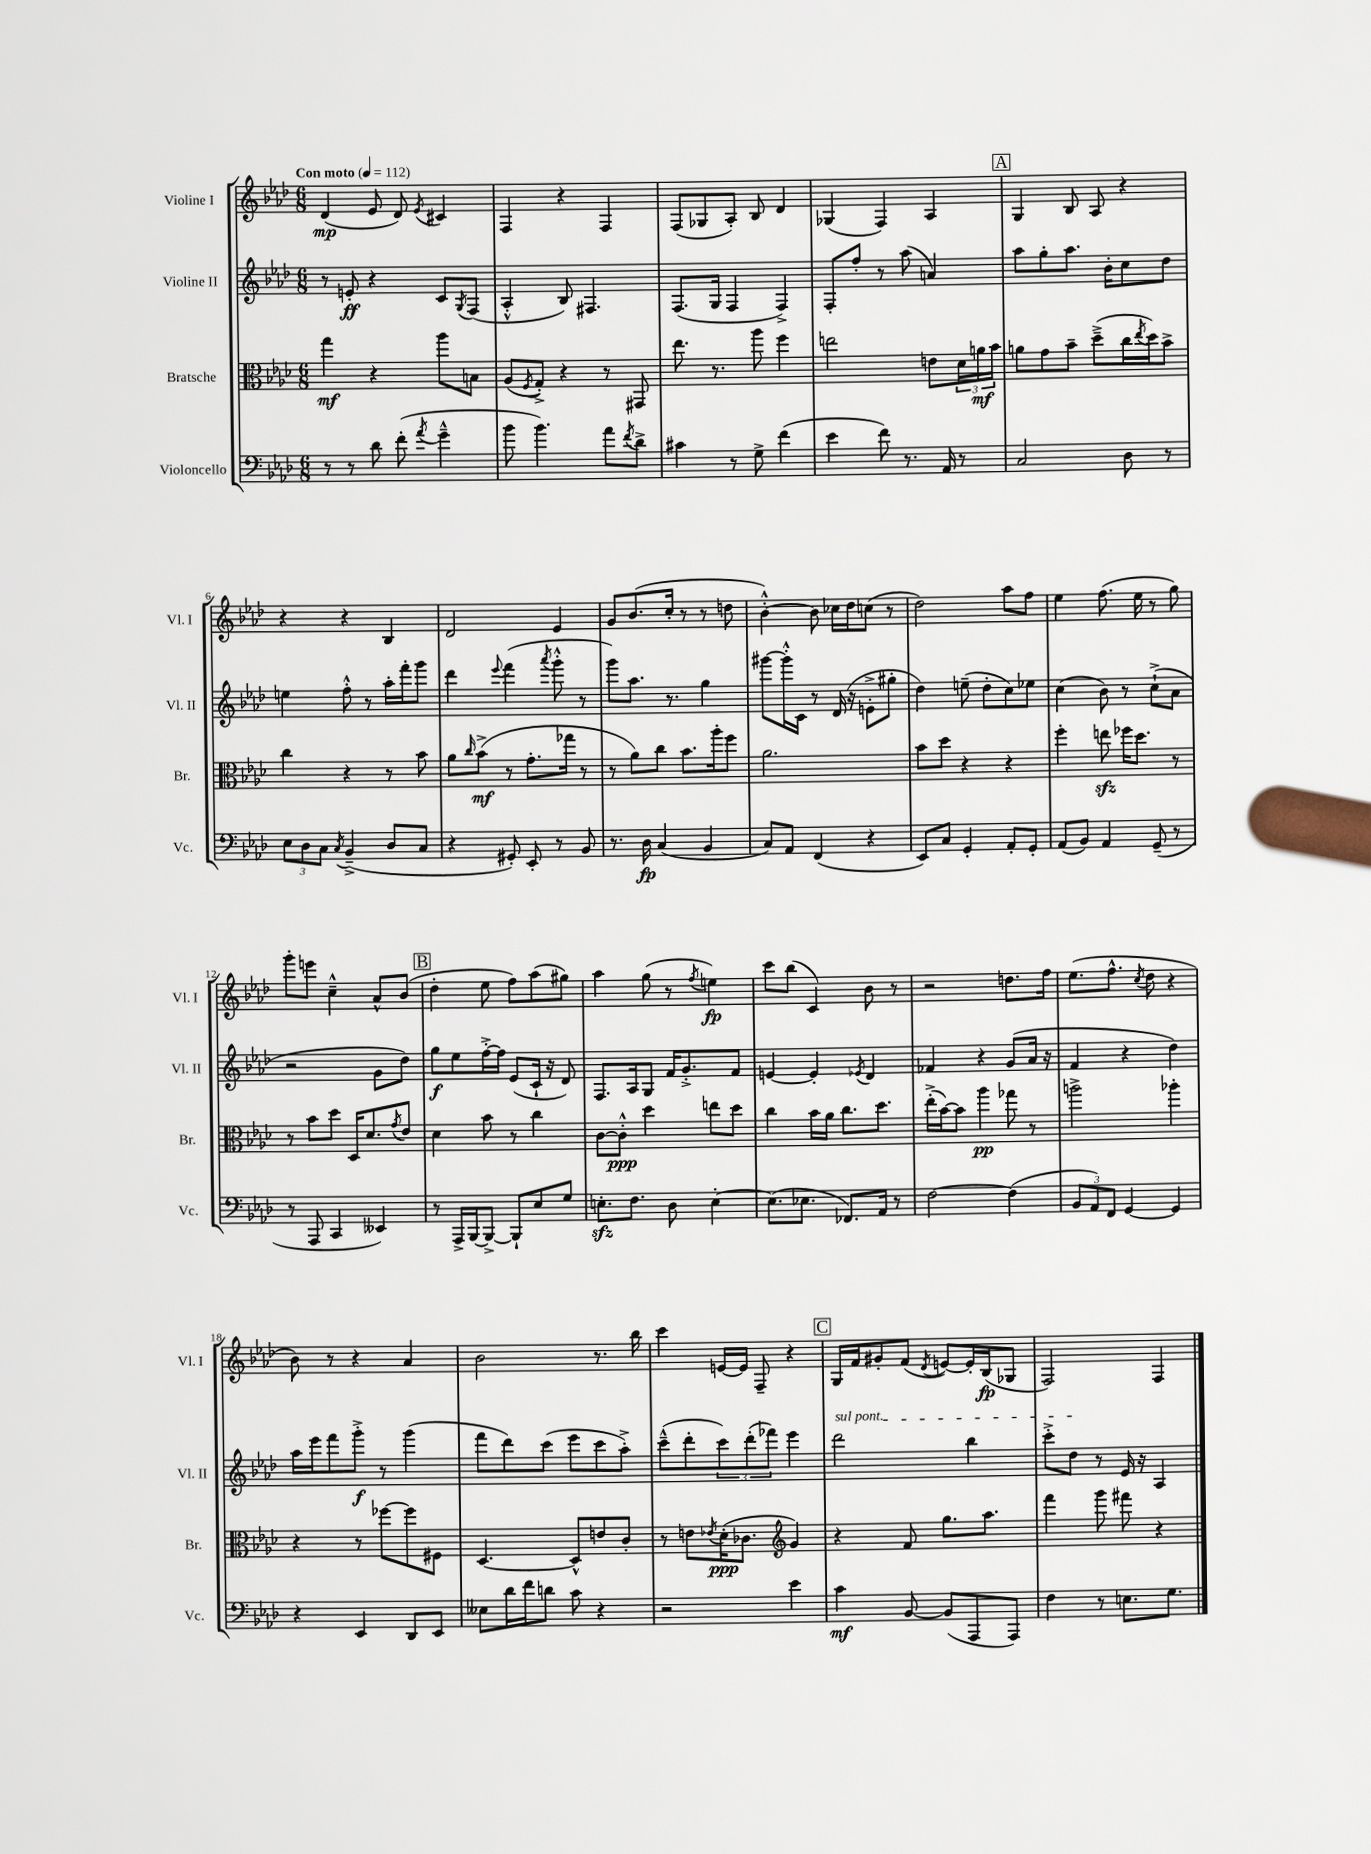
<<
\new StaffGroup <<
\new Staff = "s0" \with { instrumentName = "Violine I" shortInstrumentName = "Vl. I" } {
    \clef treble \key aes \major \numericTimeSignature \time 6/8 \tempo "Con moto" 4 = 112
    des'4\mp( ees'8 des'8) \acciaccatura { ees'8 } cis'4 |
    f4 r4 f4 |
    f8( ges8 aes8-.) bes8 des'4 |
    ges4( f4) aes4 |
    \mark \markup { \box "A" } g4 bes8 aes8 r4 |
    r4 r4 bes4 |
    des'2 ees'4 |
    g'8 bes'8.( c''16-. r8 r8 d''8 |
    bes'4~-.-^) bes'8 ces''16 des''16 c''8( r8 |
    des''2) aes''8 f''8 |
    ees''4 f''8.( ees''16 r8 g''8) |
    g'''8-. e'''8 c''4---^ aes'8-^ bes'8( |
    \mark \markup { \box "B" } des''4-. ees''8 f''8) aes''8( gis''8) |
    aes''4 g''8( r8 \acciaccatura { f''8 } e''4\fp) |
    c'''8 bes''8( c'4) bes'8 r8 |
    r2 d''8. f''16 |
    ees''8.( f''8.-^ \acciaccatura { c''8 } des''8 r4 |
    bes'8) r8 r4 aes'4 |
    bes'2 r8. bes''16 |
    c'''4 e'16~ e'16 f8-- r4 |
    \mark \markup { \box "C" } g16 f'16 gis'8-. f'8( \acciaccatura { des'8 } e'8~) e'16-. bes16\fp( ges8 |
    f2) f4 \bar "|." |
}
\new Staff = "s1" \with { instrumentName = "Violine II" shortInstrumentName = "Vl. II" } {
    \clef treble \key aes \major \numericTimeSignature \time 6/8
    r8 e'8-.\ff r4 c'8 \acciaccatura { g8 } f8( |
    aes4-.-^ bes8) fis4. |
    f8.( g16 f4 f4->) |
    f8-. f''8-. r8 aes''8( a'4) |
    \mark \markup { \box "A" } aes''8 g''8-. aes''8. bes'16-. c''8 des''8 |
    e''4 f''8-.-^ r8 aes''16-. f'''16-. g'''8 |
    des'''4 \appoggiatura { ees'''8 } f'''4( \acciaccatura { aes'''8 } g'''8-.-^ r8 |
    g'''8) aes''8. r8. g''4 |
    gis'''8~ gis'''16-.-^ c'16 r8 des'16( r16 e'8-.-> gis''8-. |
    des''4) e''8--( des''8-. c''8) ees''8 |
    c''4( bes'8) r8 c''8-!->( aes'8 |
    r2 g'8 des''8) |
    \mark \markup { \box "B" } g''8\f ees''8 f''16~-.-> f''16 ees'8( c'16-! r16 des'8) |
    f8. aes16 g8 f'16 g'8.-.-> f'8 |
    e'4~ e'4-. \acciaccatura { ees'8 } des'4 |
    fes'4 r4 g'8( aes'16 r16 |
    f'4 r4 des''4) |
    aes''16 ees'''16 f'''8 g'''8-.->\f r8 g'''4( |
    f'''8 des'''8) c'''8( ees'''8 c'''8 aes''8-.->) |
    c'''8---^( des'''8-. \tuplet 3/2 { c'''8) des'''8-.( fes'''8) } ees'''4 |
    \mark \markup { \box "C" } \once \override TextSpanner.bound-details.left.text = \markup { \italic "sul pont." } des'''2\startTextSpan bes''4 |
    c'''8-.-> des''8\stopTextSpan r8 ees'16 r16 aes4 \bar "|." |
}
\new Staff = "s2" \with { instrumentName = "Bratsche" shortInstrumentName = "Br." } {
    \clef alto \key aes \major \numericTimeSignature \time 6/8
    g''4\mf r4 aes''8 b8 |
    aes8( \acciaccatura { f8 } g8-.->) r4 r8 gis,8 |
    ees''8. r8. aes''8 f''4 |
    e''2 e'8 \tuplet 3/2 { des'16 a'16\mf bes'16 } |
    \mark \markup { \box "A" } a'8 g'8 bes'8-- des''8--->( c''16 \acciaccatura { ees''8 } des''16) bes'8-> |
    c''4 r4 r8 bes'8 |
    aes'8 \grace { c''16 } bes'8->\mf( r8 g'8.-. ges''16 r8 |
    r8 aes'8) c''8 bes'8. aes''16-. f''8 |
    aes'2. |
    bes'8 des''8 r4 r4 |
    f''4-. e''8\sfz fes''16 des''8. r8 |
    r8 bes'8 des''8 des16 des'8. \acciaccatura { g'8 } ees'8 |
    \mark \markup { \box "B" } des'4 bes'8 r8 c''4 |
    c'8~ c'8-.-^\ppp des''4 e''8 des''8 |
    c''4 bes'16 aes'16 c''8. des''8. |
    ees''16-.->( bes'16~) bes'8 aes''4\pp ges''8 r8 |
    a''2-> aes''4-. |
    r4 r8 fes''8~ fes''8 fis8 |
    des4.~ des8-^ e'8 c'8-. |
    r8 e'8 \acciaccatura { ees'8 } des'16-.\ppp( ces'8. \clef treble g'4) |
    \mark \markup { \box "C" } r4 f'8 g''8. aes''8. |
    f'''4 g'''8 fis'''8 r4 \bar "|." |
}
\new Staff = "s3" \with { instrumentName = "Violoncello" shortInstrumentName = "Vc." } {
    \clef bass \key aes \major \numericTimeSignature \time 6/8
    r8 r8 des'8 f'8-.( \acciaccatura { aes'8 } g'4---^ |
    bes'8 bes'4.) aes'8 \acciaccatura { f'8 } des'8-> |
    cis'4 r8 g8-> f'4( |
    ees'4 f'8) r8. aes,16 r8 |
    \mark \markup { \box "A" } c2 des8 r8 |
    \tuplet 3/2 { ees8 des8 c8 } \acciaccatura { c8 } bes,4--->( des8 c8 |
    r4 gis,8-.) ees,8-. r8 bes,8 |
    r8. des16\fp c4( bes,4 |
    c8) aes,8 f,4( r4 |
    ees,8) c8 g,4-. aes,8-. g,8-. |
    aes,8( bes,8) aes,4 g,8--( r8 |
    r8 aes,,8 c,4 eeses,4) |
    \mark \markup { \box "B" } r8 aes,,16-> bes,,16~ bes,,8~-> bes,,8-! ees8 g8 |
    e8.-.\sfz f8. des8 e4~-. |
    e8.( ees8. fes,8.) aes,16 r8 |
    f2~ f4( |
    \tuplet 3/2 { bes,8 aes,8) f,8 } g,4~ g,4 |
    r4 ees,4 des,8 ees,8 |
    eeses8 des'16 f'16 d'8 c'8 r4 |
    r2 ees'4 |
    \mark \markup { \box "C" } c'4\mf bes,8~ bes,8( aes,,8 aes,,8) |
    f4 r8 e8. g8. \bar "|." |
}
>>
>>
